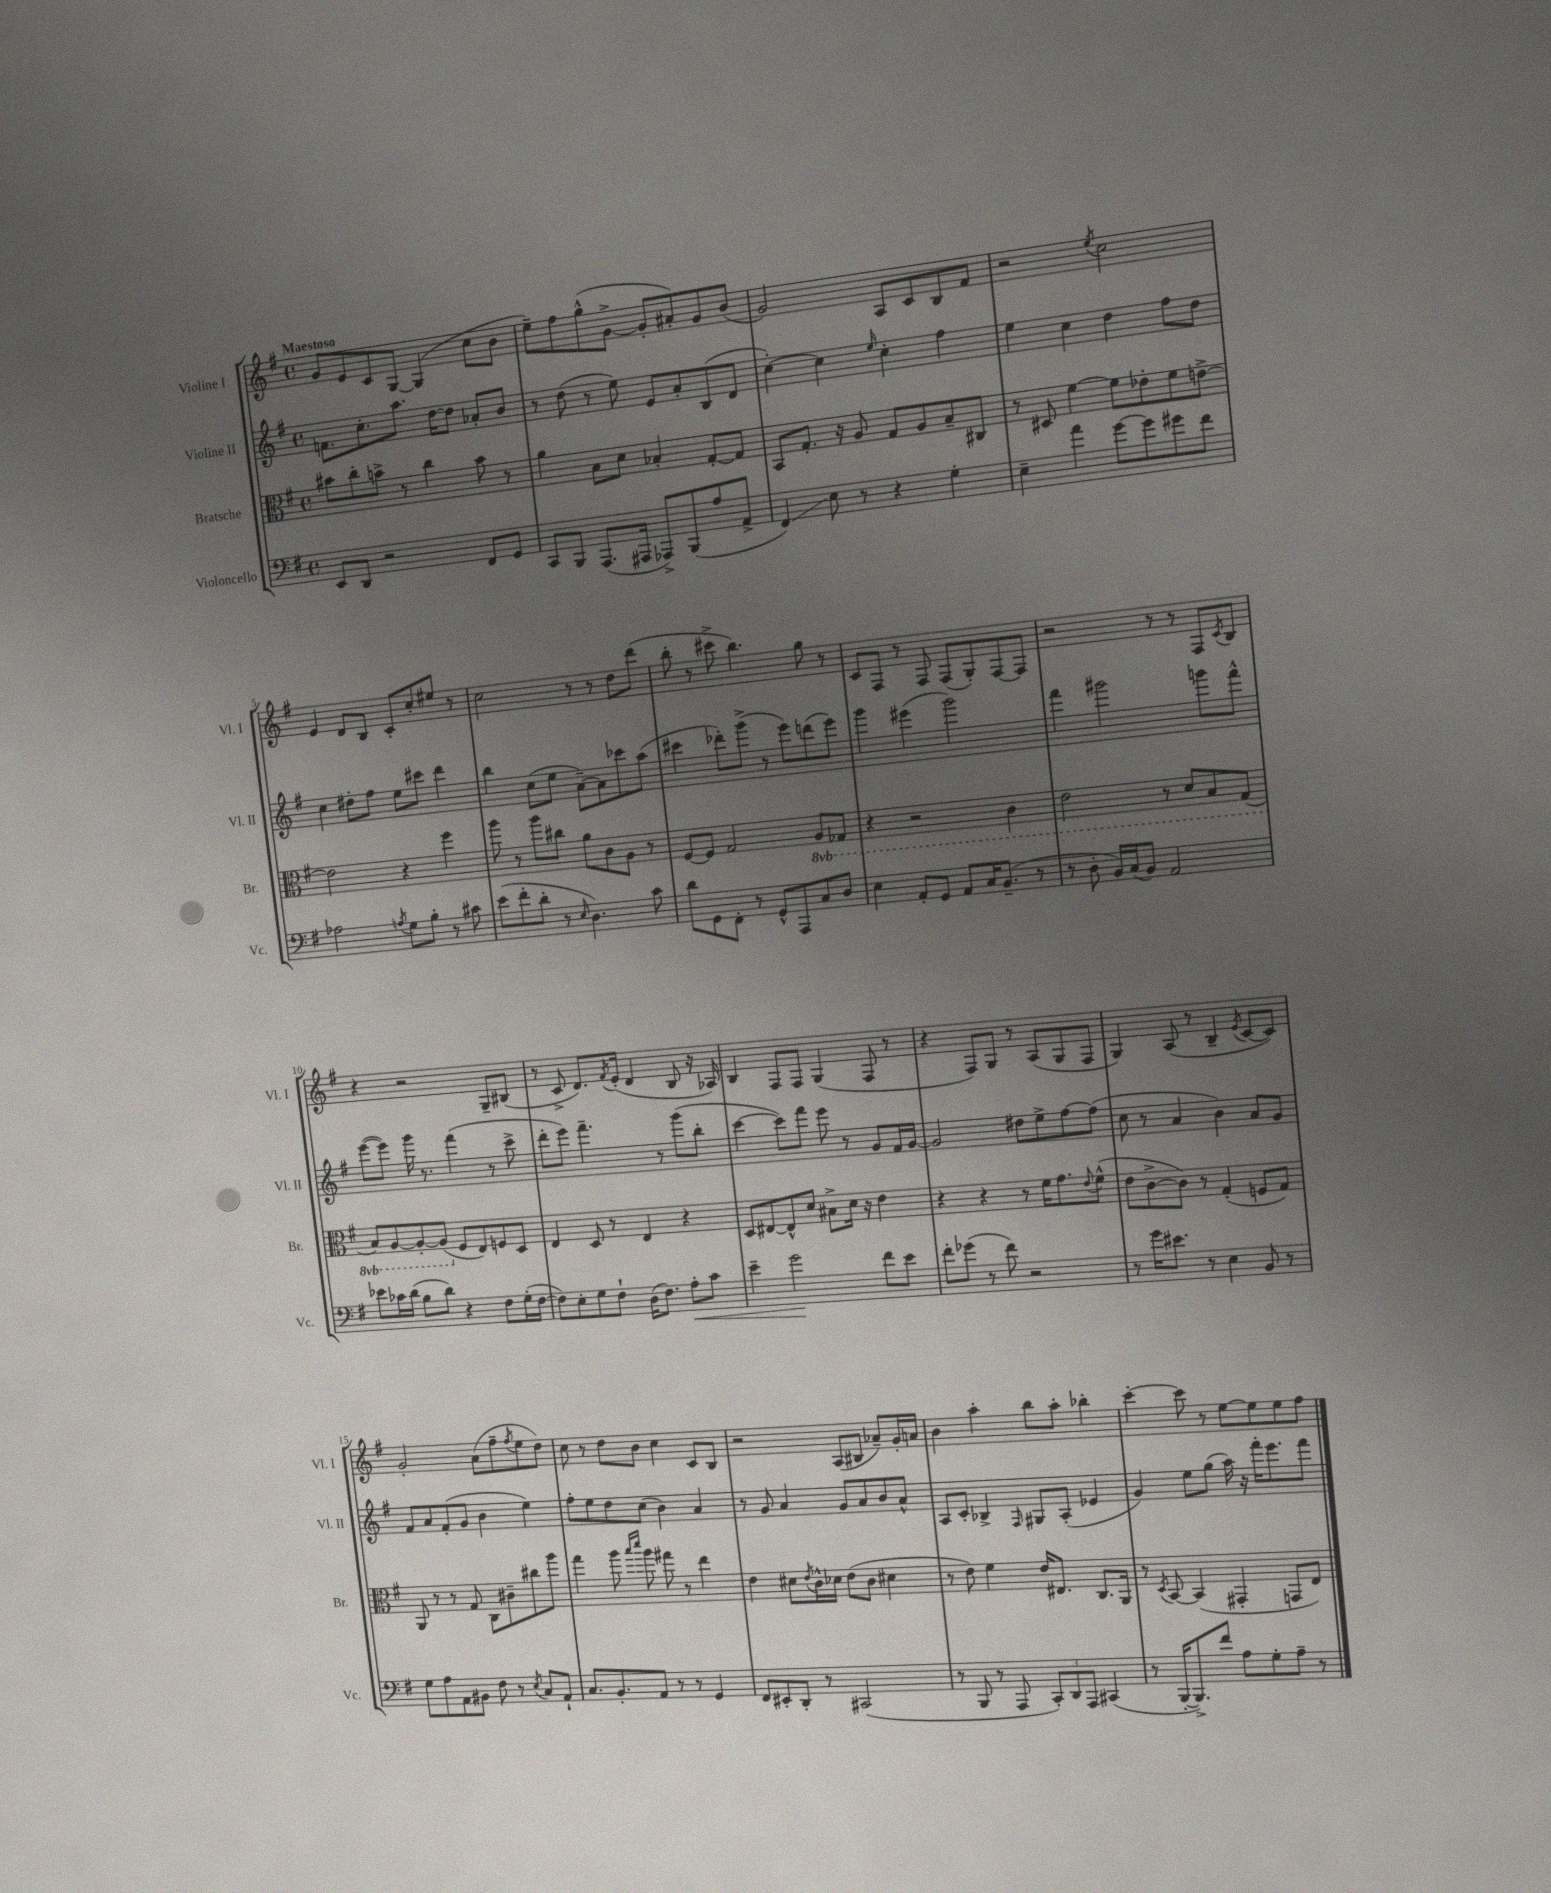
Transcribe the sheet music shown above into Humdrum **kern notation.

**kern	**kern	**kern	**kern
*staff4	*staff3	*staff2	*staff1
*clefF4	*clefC3	*clefG2	*clefG2
*k[f#]	*k[f#]	*k[f#]	*k[f#]
*M4/4	*M4/4	*M4/4	*M4/4
*met(c)	*met(c)	*met(c)	*met(c)
8EE/L	8b#\L	8.f\L	8g/L
8DD/J	8cc'\	.	8e/
.	.	8.cc'\	.
2r	8b^\J	.	8c/
.	8r	8.aa\J	[8G/J
.	4cc\	.	(4G/]
.	.	[16dd\LK	.
.	.	8dd\]J	.
8FF#/L	8b\	8a-'/L	8cc\L
8GG/J	8r	8b/J	8b\J
=	=	=	=
8CC/L	4a\	8r	8ee~\L)
8BBB/J	.	(8dd\	8ff#\
(8.AAA/L	8B\L	8r	(8gg^^\
.	8d\J	8ee\)	[8g^\J
16AAA#/Jk	.	.	.
8AAA-^/L)	4B-'/	8e/L	8g'/]L
(8BBB/	.	8a'/	8a#'/)
8A/	[8G'/L	(8B/	8g/
8AA^/J	8G/]J	8d/J	(8b/J
=	=	=	=
4FF#/)	8BB/L	[4cc'\)	2g/)
.	8.G'/J	.	.
8E\	.	4cc\]	.
.	16r	.	.
8r	8A/	.	.
.	.	16qqee/	.
4r	8G/L	4cc'\	8A/L
.	8A/	.	8c/
4G'\	8B~/	4ff#\	8B/
.	8C#/J	.	8f#/J
=	=	=	=
4E~\	8r	4ee\	2r
.	8D#/	.	.
4a\	[4f#\	4cc\	.
.	.	.	8qee/
[8g\L	8f#\]L	4dd\	2cc\
8g\]	8e-'\	.	.
8g#\	8f#\	8ff#\L	.
8f#\J	[8e^\J	8dd\J	.
=	=	=	=
2A-\	2e\]	4cc\	4e/
.	.	8dd#'\L	8d/L
.	.	8ff#\J	8B/J
8qA/	.	.	.
8G\L	4r	8ee\L	8c'/L
8B'\J	.	8ccc#\J	8cc'/
8r	4ff#\	4ddd\	8ee#/J
8c#\	.	.	8r
=	=	=	=
(8e\L	8aa\	4bb\	2cc\
8f#'\	8r	.	.
8d'\J	8aa\L	(8cc\L	.
8r	8cc#\J	8ee\J	.
16qqE/	.	.	.
4.D\)	8a\L	[8a~\L)	8r
.	8c\	8a\]	8r
.	8A\J	8ccc-\	8dd\L
8c\	8r	(8aa\J	(8ddd\J
=	=	=	=
8d\L	[8F#/L	4ccc#\	8bb'\
8GG\	8F#/]J	.	8r
8FF#'\J	2G/	8ddd-'\L)	8ccc#^\
8r	.	(8ggg^\J	4.bb\)
8GG^^/L	.	8r	.
8AAA/	.	8eee\L)	.
8C/	8AA/L	(8ddd\	8gg\
8D/J	8GG-/J	8eee\J)	8r
=	=	=	=
4E\	4r	4ggg\	8c/L
.	.	.	8F#/J
8AA'/L	2r	(4eee#\	8r
8GG/J	.	.	8F#/
8AA/L	.	2ggg\)	(8F#/L
16C/K	.	.	8G'/)
(8.BB~/J	.	.	.
.	4C\	.	[8F#/
8r	.	.	8F#/]J
=	=	=	=
8r	2E\	4fff#\	2r
8D'\	.	.	.
16BB/LL)	.	2ggg#\	.
(16C/J	.	.	.
8BB/J)	.	.	.
2AA/	8r	.	8r
.	8D/L	.	8r
.	8BB/	8ggg\L	8F#/L
.	.	.	8qc/
.	(8GG/J	8fff#^^\J	8B/J
=	=	=	=
8e-\L	8BB/L)	([8eee\L	4r
16c-\L	[8AA/	8eee\]J)	.
(16d\JJ	.	.	.
8B\L	8AA'/_	16ggg\	2r
.	.	8.r	.
8d\J)	(8AA/]J	.	.
4r	8F#/L	(4fff#\	.
.	8E/)	.	.
8F#\L	8F/	8r	8G~/L
(16G'\L	8D/J	8ccc^\	(8B#/J
[16F#\JJ	.	.	.
=	=	=	=
8F#\]L)	4E/	8ddd'\L	8r
8E'\	.	8eee\J)	8c^/
8G\	8D/	4.fff#~\	8.d/L)
8F#`\J	8r	.	.
.	.	.	8qf#/
.	.	.	(16e'/Jk
(16D\LK	4E/	.	4d/
8.F#\J)	.	.	.
.	.	8r	.
8A'\L	4r	(8ggg\L	8B/
8c\J	.	8bb'\J	16r
.	.	.	16A-/)
=	=	=	=
4e~\	8D/L	[4ccc\	4B/
.	[8E#/	.	.
2g\	8E#^^/]	8ccc\]L)	8F#/L
.	8d/J	8fff#\J	8F#/J
.	8B#^\L	8eee\	(4G/
.	16d\Jk	8r	.
.	16r	.	.
8f#\L	4e\	8g/L	8F#/
8e\J	.	16f#/L	8r
.	.	[16g/JJ	.
=	=	=	=
8f#'\L	4r	2g/]	4r
(8g-\J	.	.	.
8r	4r	.	8F#/L)
8f#\)	.	.	8G/J
2r	8r	8dd#\L	8r
.	16f#\LK	8ee^\	(8A/L
.	8.g\	.	.
.	.	[8ff#\	8G/
.	8qqe/	.	.
.	(8f#^^\J	(8ff#\]J	8F#/J
=	=	=	=
8r	8e\L	8cc\	4G/)
16g\LK	[8c^\	8r	.
8.e#\J	.	.	.
.	8c\]J)	4a/	(8A/
8r	8r	.	8r
4E\	(4G'/	4b\)	4B~/
.	.	.	8qe/
8BB/	8F/L	8a/L	[8c/L
8r	8G/J)	8g/J	8c/]J)
=	=	=	=
8G\L	8AA/	8f#/L	2g'/
8A\	8r	8a/	.
8AA\	8r	(8f#'/	.
8BB#\J	8G/	8g/J	.
8F#\	8C\L	4b\	(8a\L
8r	8c#~\	.	8ff#~\
8qE/	.	.	8qff#/
8C/L	8cc#\	4ee\)	8ee\
8AA`/J	8aa\J	.	8dd\J)
=	=	=	=
8.C/L	4gg\	8ff#'\L	8cc\
.	.	8ee\	8r
8.BB'/	.	.	.
.	8aa\	8dd\	8dd\L
.	16qqbb/LL	.	.
.	16qqddd/JJ	.	.
8AA/J	8aa\	(8cc\J	8b\J
8r	8gg#\	4b\)	4cc\
8r	8r	.	.
4GG/	4ee\	4a/	8c/L
.	.	.	8B/J
=	=	=	=
8FF#/L	4e\	8r	2r
8EE#'/	.	8g/	.
8DD'/J	8d#\L	4a/	.
.	8qe/	.	.
8r	16c^^\L	.	.
.	16d-\JJ	.	.
(2CC#/	(8e\L	8g/L	(8A/L
.	8c\J	8a/	8B#/J
.	4d#\	8b/	8a-~/L)
.	.	8a^^/J	16g'/L
.	.	.	16a/JJ
=	=	=	=
8r	8r	8A/L	4b\
8BBB/	8e\)	8c'/J	.
8r	4f#\	4B-^/	4aa'\
8AAA/	.	.	.
.	.	16qqF#/	.
12CC'/L)	16e/LK	8G#/L	8bb\L
.	8.E#/J	.	.
12DD/	.	.	.
.	.	(8A'/J	8aa'\J
12AAA/J	.	.	.
(4CC#/	8.C/L	4e-/	4bb-'\
.	16AA/Jk	.	.
=	=	=	=
8r	8r	4g/)	[4ccc'\
.	8qD/	.	.
[16BBB'/LK	[8BB/	.	.
8.BBB^/])	.	.	.
.	(4BB/]	8ee\L	8ccc\]
8f#/J	.	(8gg\J	8r
8A\L	4GG#'/	16aa\)	[8ee\L
.	.	16r	.
8G'\	.	16fff#'\LK	8ee\]
.	.	8.eee\	.
8A~\J	8GG/L	.	8ee\
8r	8E/J)	8fff#\J	8ff#\J
==	==	==	==
*-	*-	*-	*-
